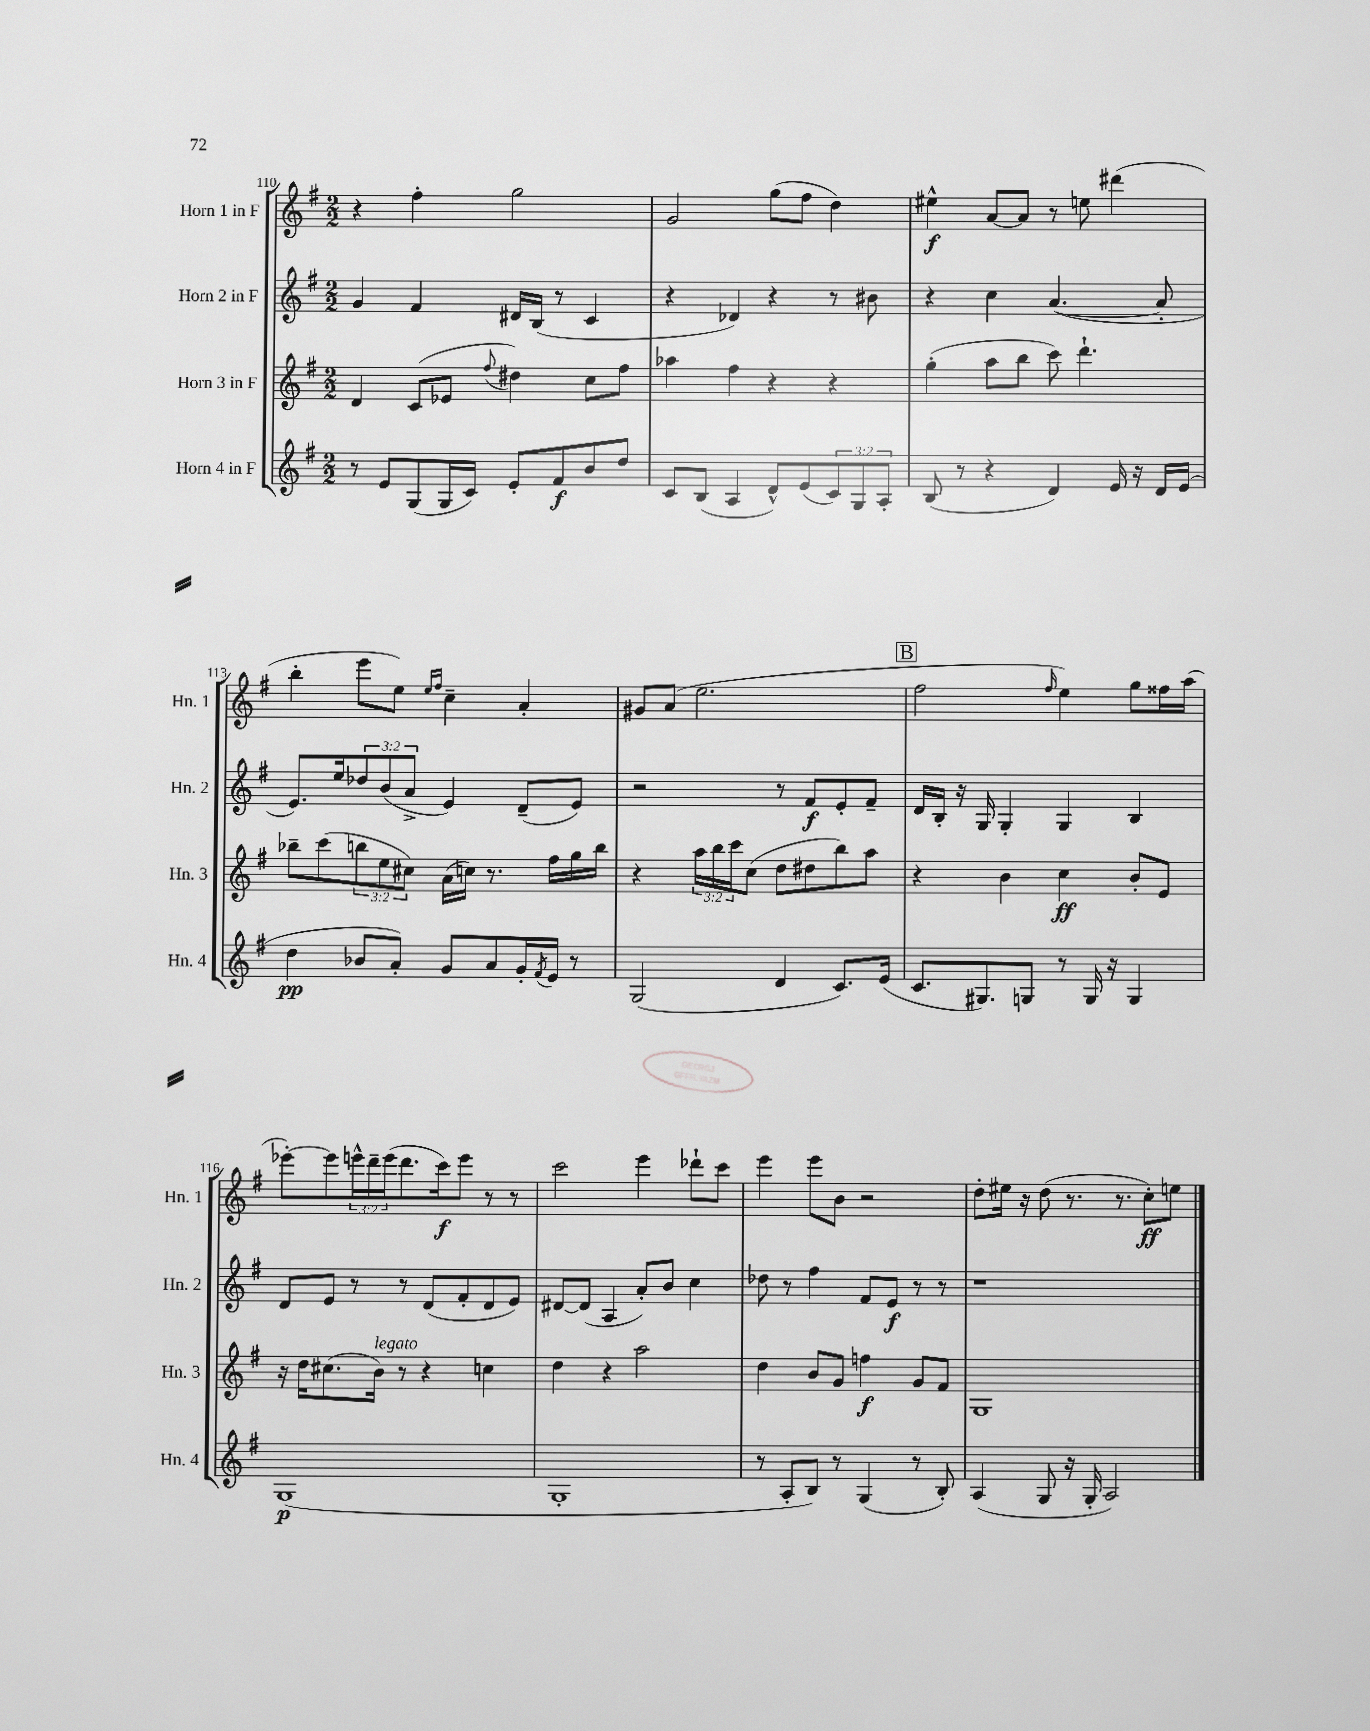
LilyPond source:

<<
\new StaffGroup <<
\new Staff = "s0" \with { instrumentName = "Horn 1 in F" shortInstrumentName = "Hn. 1" } {
    \clef treble \key g \major \numericTimeSignature \time 2/2 \override Staff.TupletNumber.text = #tuplet-number::calc-fraction-text
    r4 fis''4-. g''2 |
    g'2 g''8( fis''8 d''4) |
    eis''4-^\f a'8~ a'8 r8 e''8 dis'''4( |
    b''4-. e'''8 e''8) \grace { e''16 fis''16 } c''4-- a'4-. |
    gis'8 a'8( e''2. |
    \mark \markup { \box "B" } fis''2 \grace { fis''16 } e''4) g''8 fisis''16 a''16( |
    ees'''8~-.) ees'''8 \tuplet 3/2 { e'''16-^ d'''16-- e'''16( } d'''8. c'''16\f) e'''8 r8 r8 |
    c'''2 e'''4 des'''8-! c'''8 |
    e'''4 e'''8 b'8 r2 |
    d''8-. eis''16 r16 d''8( r8. r8. c''8-.\ff) e''8 \bar "|." |
}
\new Staff = "s1" \with { instrumentName = "Horn 2 in F" shortInstrumentName = "Hn. 2" } {
    \clef treble \key g \major \numericTimeSignature \time 2/2 \override Staff.TupletNumber.text = #tuplet-number::calc-fraction-text
    g'4 fis'4 dis'16 b16( r8 c'4 |
    r4 des'4) r4 r8 bis'8 |
    r4 c''4 a'4.~( a'8-. |
    e'8.) e''16 \tuplet 3/2 { des''8 b'8( a'8-> } e'4) d'8--( e'8) |
    r2 r8 fis'8\f e'8-. fis'8-- |
    \mark \markup { \box "B" } d'16 b16-. r16 g16 g4-. g4 b4 |
    d'8 e'8 r8 r8 d'8( fis'8-. d'8 e'8) |
    dis'8~ dis'8( a4 a'8-.) b'8 c''4 |
    des''8 r8 fis''4 fis'8 e'8\f r8 r8 |
    r1 \bar "|." |
}
\new Staff = "s2" \with { instrumentName = "Horn 3 in F" shortInstrumentName = "Hn. 3" } {
    \clef treble \key g \major \numericTimeSignature \time 2/2 \override Staff.TupletNumber.text = #tuplet-number::calc-fraction-text
    d'4 c'8( ees'8 \appoggiatura { fis''8 } dis''4) c''8 fis''8 |
    aes''4 fis''4 r4 r4 |
    g''4-.( a''8 b''8 c'''8) d'''4.-! |
    bes''8-- c'''8( \tuplet 3/2 { b''8 e''8 cis''8) } a'16( c''16) r8. fis''16 g''16 b''16 |
    r4 \tuplet 3/2 { a''16 b''16 c'''16 } c''8( d''8 dis''8 b''8) a''8 |
    \mark \markup { \box "B" } r4 b'4 c''4\ff b'8-. e'8 |
    r16 d''16 cis''8.( b'16^\markup { \italic "legato" }) r8 r4 c''4 |
    d''4 r4 a''2 |
    d''4 b'8 g'8 f''4\f g'8 fis'8 |
    g1 \bar "|." |
}
\new Staff = "s3" \with { instrumentName = "Horn 4 in F" shortInstrumentName = "Hn. 4" } {
    \clef treble \key g \major \numericTimeSignature \time 2/2 \override Staff.TupletNumber.text = #tuplet-number::calc-fraction-text
    r8 e'8 g8( g16 c'16) e'8-. fis'8\f b'8 d''8 |
    c'8 b8( a4 d'8-^) e'8( \tuplet 3/2 { c'8) g8 a8-. } |
    b8( r8 r4 d'4) e'16 r16 d'16 e'16( |
    d''4\pp bes'8 a'8-.) g'8 a'8 g'16-. \acciaccatura { fis'8 } e'16 r8 |
    g2( d'4 c'8.) e'16( |
    \mark \markup { \box "B" } c'8. gis8.) g8 r8 g16 r16 g4 |
    g1\p( |
    g1-. |
    r8 a8-. b8) r8 g4( r8 b8-.) |
    a4( g8 r16 g16-. a2) \bar "|." |
}
>>
>>
\layout { \context { \Score currentBarNumber = #110 } }
